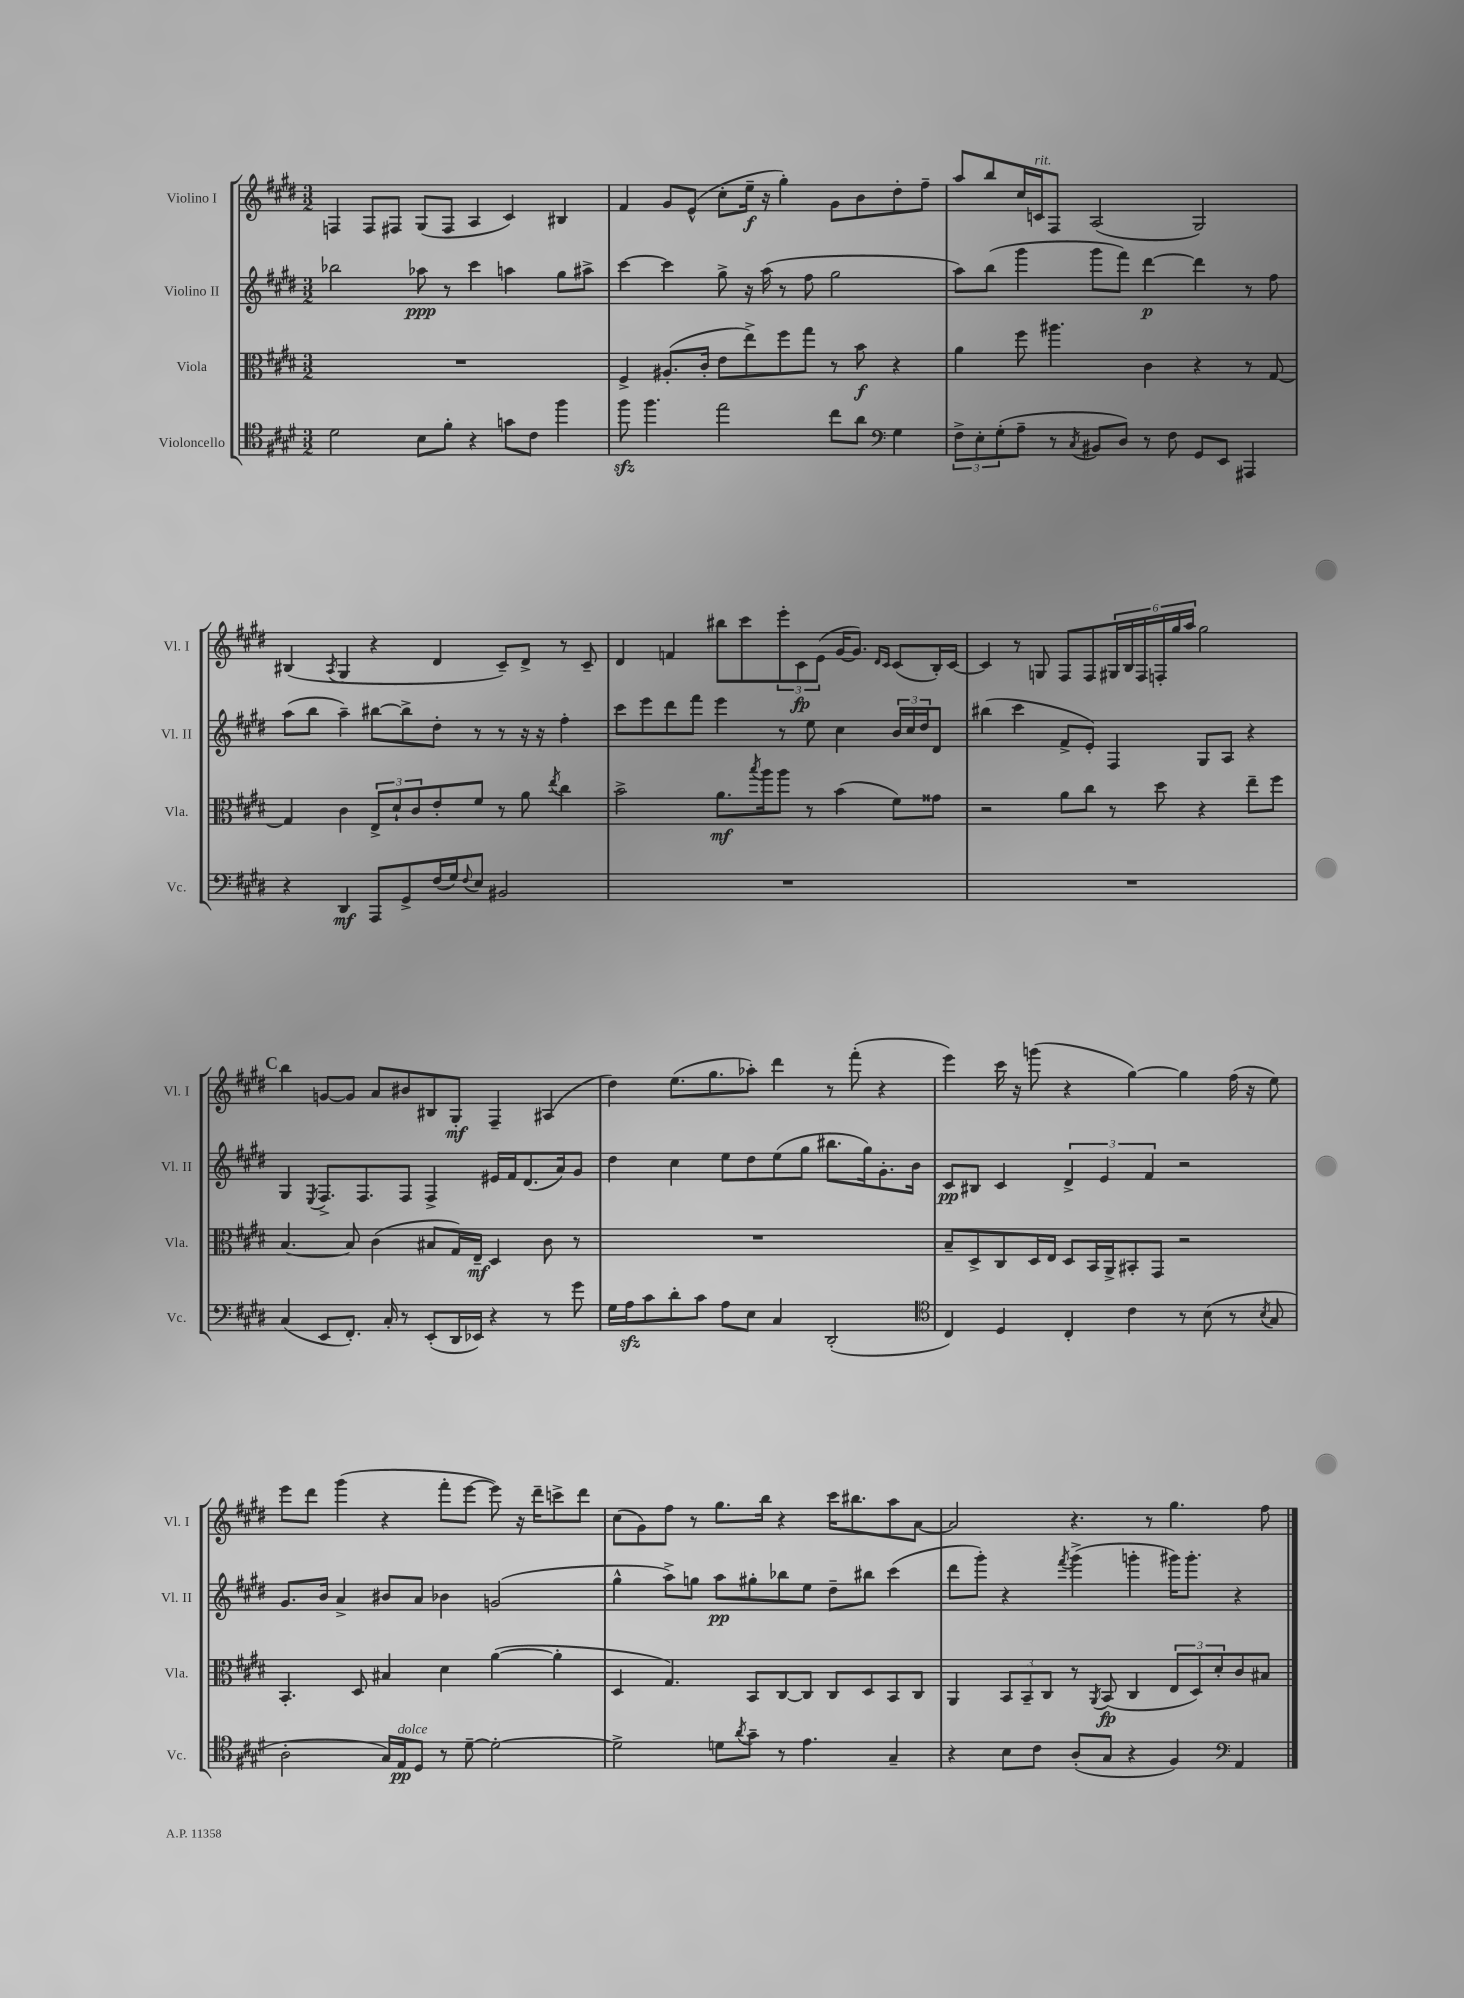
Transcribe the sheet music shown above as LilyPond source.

<<
\new StaffGroup <<
\new Staff = "s0" \with { instrumentName = "Violino I" shortInstrumentName = "Vl. I" } {
    \clef treble \key e \major \numericTimeSignature \time 3/2
    f4 f8 fis8 gis8( fis8 a4 cis'4) bis4 |
    fis'4 gis'8 e'8-^( cis''8-. e''16--\f r16 gis''4-.) gis'8 b'8 dis''8-. fis''8-- |
    a''8 b''8 cis''16 c'16^\markup { \italic "rit." } fis8 a2( gis2) |
    bis4( \acciaccatura { a8 } gis4 r4 dis'4 cis'8--) dis'8-> r8 cis'8-- |
    dis'4 f'4 bis''8 cis'''8 \tuplet 3/2 { e'''8-. cis'8\fp e'8( } gis'16~ gis'8.) \grace { dis'16 cis'16 } cis'8( b16-.) cis'16~ |
    cis'4 r8 g8 fis8 fis8 \tuplet 6/4 { gis16 b16 fis16 f16-. gis''16 a''16 } gis''2 |
    \mark \markup { \bold "C" } b''4 g'8~ g'8 a'8 bis'8 bis8 gis8-.\mf fis4-- ais4( |
    dis''4) e''8.( gis''8. aes''8-.) dis'''4 r8 fis'''8-.( r4 |
    e'''4) cis'''16 r16 g'''8( r4 gis''4~) gis''4 fis''16( r16 e''8) |
    e'''8 dis'''8 gis'''4( r4 fis'''8-. e'''8~ e'''8) r16 dis'''16-- c'''8-> dis'''8 |
    cis''8( gis'8) fis''8 r8 gis''8. b''16 r4 cis'''16 bis''8. a''8 a'8~ |
    a'2 r4. r8 gis''4. fis''8 \bar "|." |
}
\new Staff = "s1" \with { instrumentName = "Violino II" shortInstrumentName = "Vl. II" } {
    \clef treble \key e \major \numericTimeSignature \time 3/2
    bes''2 aes''8\ppp r8 cis'''4 a''4 gis''8 ais''8-> |
    cis'''4~ cis'''4 gis''8-> r16 a''16( r8 fis''8 gis''2 |
    a''8) b''8( gis'''4 gis'''8 fis'''8) dis'''4~\p dis'''4 r8 fis''8 |
    a''8( b''8 a''4--) bis''8~ bis''8-> dis''8-. r8 r8 r16 r16 fis''4-. |
    cis'''8 e'''8 dis'''8 fis'''8 e'''4 r8 e''8 cis''4 \tuplet 3/2 { b'16 cis''16 dis''16 } dis'8 |
    bis''4( cis'''4 fis'8-> e'8-.) fis4 gis8 a8 r4 |
    \mark \markup { \bold "C" } gis4 \acciaccatura { e8 } fis8.-> fis8. fis8 fis4-> eis'16 fis'16 dis'8.( a'16) gis'8 |
    dis''4 cis''4 e''8 dis''8 e''8( gis''8 bis''8. gis''16) gis'8.-. b'16 |
    cis'8\pp bis8 cis'4 \tuplet 3/2 { dis'4-> e'4 fis'4 } r2 |
    gis'8. b'16 a'4-> bis'8 a'8 bes'4 g'2( |
    gis''4-^ a''8->) g''8 a''8\pp gis''8-. bes''8 e''8 dis''8-- bis''8 cis'''4( |
    dis'''8 gis'''8-.) r4 \acciaccatura { fis'''8 } gis'''4->( g'''4-. gis'''16) gis'''8.-. r4 \bar "|." |
}
\new Staff = "s2" \with { instrumentName = "Viola" shortInstrumentName = "Vla." } {
    \clef alto \key e \major \numericTimeSignature \time 3/2
    R1. |
    fis4-> ais8.-.( cis'16-. e'8 e''8->) fis''8 gis''8 r8 b'8\f r4 |
    a'4 fis''8 ais''4. cis'4 r4 r8 gis8~ |
    gis4 cis'4 \tuplet 3/2 { e8-> dis'8-! cis'8 } e'8-. fis'8 r8 a'8 \acciaccatura { e''8 } cis''4 |
    b'2-> a'8.\mf \acciaccatura { b''8 } a''16 a''8 r8 b'4( fis'8) gisis'8 |
    r2 a'8 cis''8 r8 dis''8 r4 e''8-- fis''8 |
    \mark \markup { \bold "C" } b4.~ b8 cis'4( bis8 gis16) e16--\mf dis4 cis'8 r8 |
    R1. |
    b8-- dis8-> cis8 dis16 e16 dis8 b,16 a,16-> bis,8-. gis,8 r2 |
    b,4.-. dis8 bis4 dis'4 a'4~( a'4-. |
    dis4 gis4.) b,8 cis8~ cis8 cis8 dis8 b,8 cis8 |
    a,4 \tuplet 3/2 { b,8 b,8-- cis8 } r8 \acciaccatura { a,8 } b,8\fp( cis4 \tuplet 3/2 { e8 dis8) dis'8-. } cis'8 bis8 \bar "|." |
}
\new Staff = "s3" \with { instrumentName = "Violoncello" shortInstrumentName = "Vc." } {
    \clef tenor \key e \major \numericTimeSignature \time 3/2
    dis'2 b8 fis'8-. r4 g'8 cis'8 fis''4 |
    fis''8\sfz fis''4. e''2 cis''8 a'8 \clef bass gis4 |
    \tuplet 3/2 { fis8-> e8-. gis8-.( } a8-- r8 \acciaccatura { cis8 } bis,8 dis8) r8 fis8 gis,8 e,8 ais,,4 |
    r4 dis,4\mf a,,8 gis,8-> fis16( gis16) \appoggiatura { fis8 } e8 bis,2 |
    R1. |
    R1. |
    \mark \markup { \bold "C" } cis4( e,8 fis,8.-.) cis16-. r8 e,8-.( dis,16 ees,16) r4 r8 gis'8 |
    gis16 a16\sfz cis'8 dis'8-. cis'8 a8 e8 cis4 dis,2-.( |
    \clef tenor cis4) dis4 cis4-. cis'4 r8 b8( r8 \acciaccatura { b8 } gis8 |
    a2-. gis16) e16\pp^\markup { \italic "dolce" } dis8 r8 dis'8~-- dis'2~-. |
    dis'2-> d'8 \acciaccatura { a'8 } gis'8-- r8 e'4. gis4-- |
    r4 b8 cis'8 a8-.( gis8 r4 fis4) \clef bass a,4 \bar "|." |
}
>>
>>
\layout { \context { \Score \remove "Bar_number_engraver" } }
